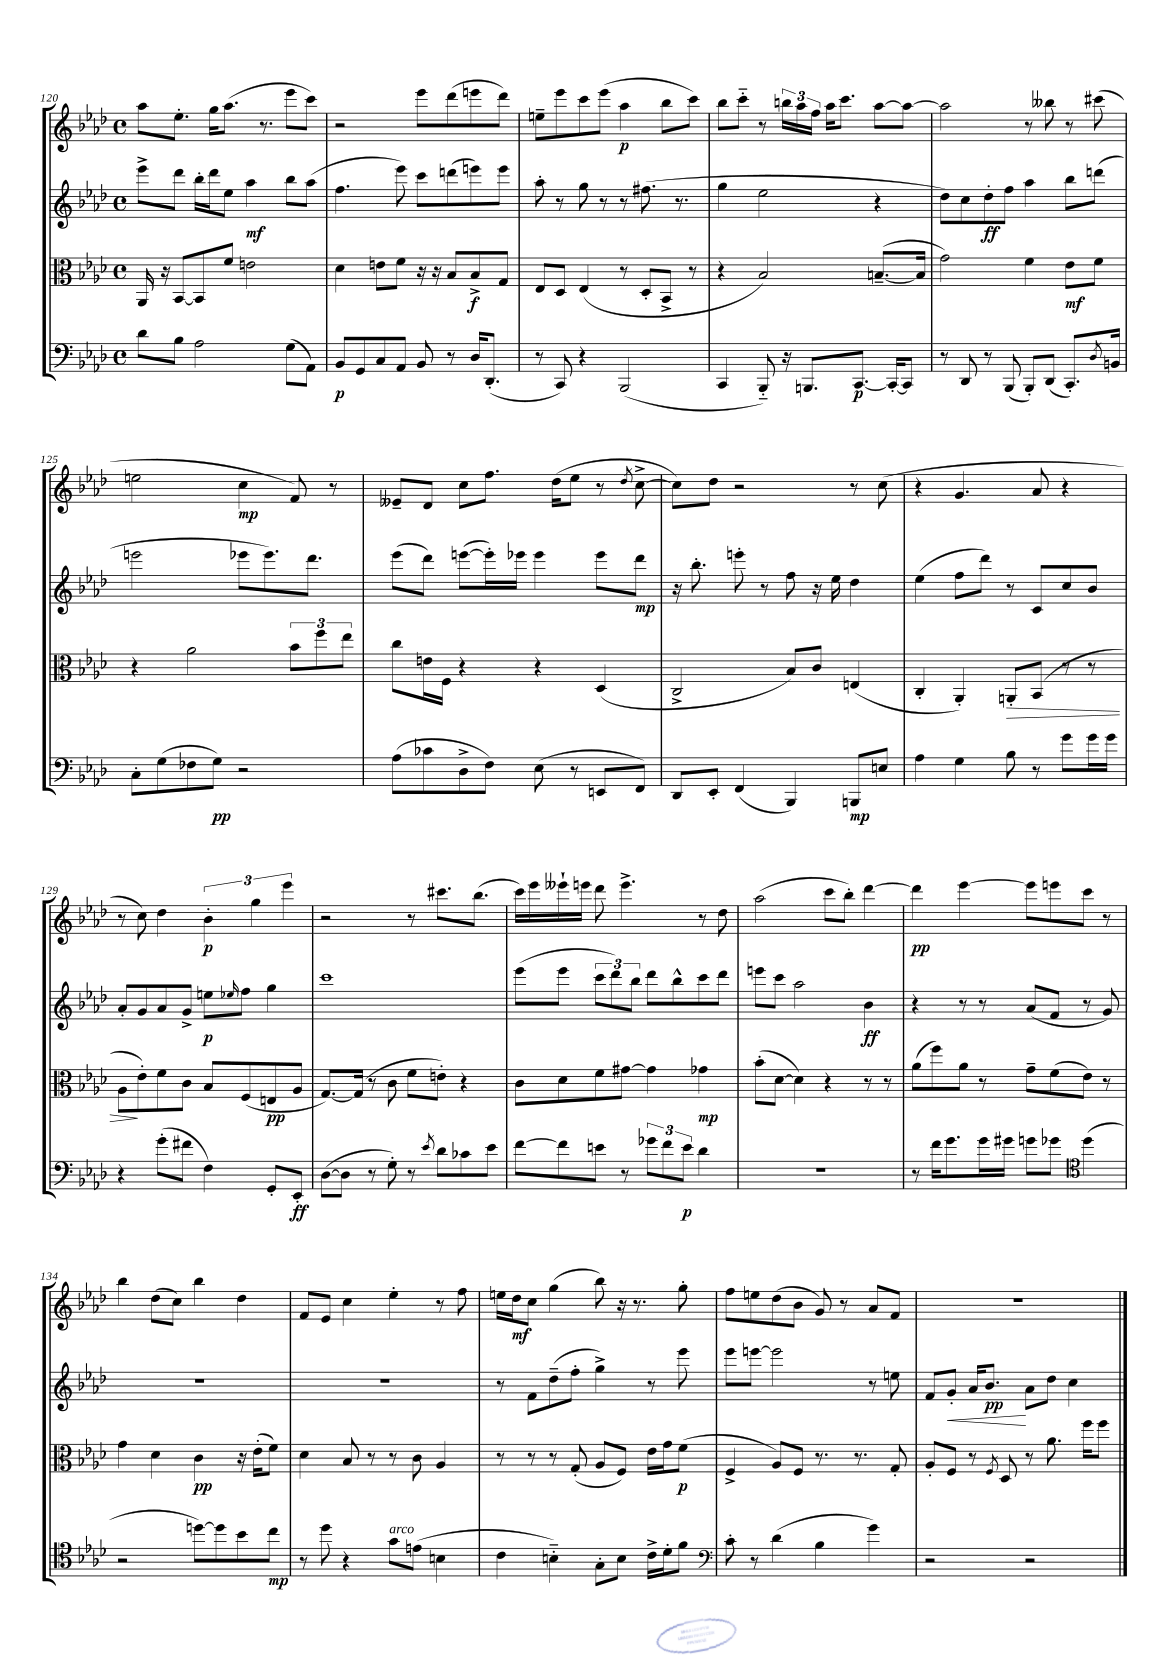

**kern	**kern	**kern	**kern
*staff4	*staff3	*staff2	*staff1
*clefF4	*clefC3	*clefG2	*clefG2
*k[b-e-a-d-]	*k[b-e-a-d-]	*k[b-e-a-d-]	*k[b-e-a-d-]
*M4/4	*M4/4	*M4/4	*M4/4
*met(c)	*met(c)	*met(c)	*met(c)
8d-	16AA-	8eee-^	8aa-
.	16r	.	.
8B-	[8BB-	8ddd-	8.ee-'
2A-	8BB-]	16bb-'	.
.	.	16ddd-	16gg
.	8f	8ee-	(8.aa-
.	2e	4aa-	.
.	.	.	8.r
(8G	.	8bb-	8eee-
8AA-)	.	(8aa-	8ccc)
=	=	=	=
8BB-	4d-	4.ff	2r
8GG	.	.	.
8C	8e	.	.
8AA-	8f	8eee-)	.
8BB-	16r	8ccc	8eee-
.	16r	.	.
8r	8B-	(8ddd	(8ddd-
16D-	8B-^	8eee)	8eee
(8.DD-'	.	.	.
.	8G	8eee	8ddd-)
=	=	=	=
8r	8E-	8aa-'	8ee~
8CC)	8D-	8r	8eee-
4r	(4E-	8gg	8ccc
.	.	8r	(8eee-
(2BBB-	8r	8r	4aa-
.	8D-'	(8.ff#	.
.	8BB-^	.	8bb-
.	.	8.r	.
.	8r	.	8ccc)
=	=	=	=
4CC	4r	4gg	8bb-
.	.	.	8ccc'~
8BBB-'~)	2B-)	2ee-	8r
16r	.	.	24bb
.	.	.	24aa-
8.BBB	.	.	.
.	.	.	24ff
.	.	.	16aa-
.	.	.	8.ccc
[8.CC	.	.	.
.	([8.B~	4r	[8aa-
16CC'_	.	.	.
8CC]	.	.	8aa-_
.	16B]	.	.
=	=	=	=
8r	2g)	8dd-)	2aa-]
8DD-	.	8cc	.
8r	.	8dd-'	.
(8BBB-	.	8ff	.
8BBB-')	4f	4aa-	8r
(8DD-	.	.	8bb--
8.CC')	8e-	8bb-	8r
.	8f	(8ddd	(8ccc#
8qD-	.	.	.
16BB	.	.	.
=	=	=	=
8C'	4r	2eee	2ee
(8G	.	.	.
8F-	2a-	.	.
8G)	.	.	.
2r	.	8eee-	4cc
.	.	8.eee-)	.
.	12b-	.	8f)
.	.	8.ddd-	.
.	12ff	.	.
.	.	.	8r
.	12ee-	.	.
=	=	=	=
(8A-	8cc	(8eee-	8e--~
8c-	16e	8ddd-)	8d-
.	16F	.	.
8D-^	4r	([8eee	8cc
8F)	.	16eee'])	8.ff
.	.	16eee-	.
(8E-	4r	4eee-	.
.	.	.	(16dd-
8r	.	.	8ee-
8EE	(4D-	8eee-	8r
.	.	.	8qdd-
8FF)	.	8ddd-	[8cc^
=	=	=	=
8DD-	2C^	16r	8cc])
.	.	8.bb-'	.
8EE-'	.	.	8dd-
(4FF	.	8eee'	2r
.	.	8r	.
4BBB-)	8B-)	8ff	.
.	8c	16r	.
.	.	16ee-	.
8BBB	(4E	4dd-	8r
8E	.	.	(8cc
=	=	=	=
4A-	4C'	(4ee-	4r
4G	4AA-')	8ff	4.g
.	.	8ddd-)	.
8B-	8AA'	8r	.
8r	(8BB-	8c	8a-
8g	8r	8cc	4r
16g	8r	8b-	.
16g	.	.	.
=	=	=	=
4r	8A-	8a-'	8r
.	8e-')	8g	8cc)
(8g'	8f	8a-	4dd-
8f#	8c	8g^	.
4F)	8B-	8ee	6b-'
.	.	16qqee-	.
.	(8F	8ff	.
.	.	.	6gg
8GG'	8E	4gg	.
.	.	.	6eee-
8EE-'	8A-	.	.
=	=	=	=
([8D-	[8.G)	1ccc	2r
8D-]	.	.	.
.	(16G]	.	.
8r	8r	.	.
8G')	8c	.	.
8r	8f	.	8r
8qe-	.	.	.
8d-	8e')	.	8.ccc#
8c-	4r	.	.
.	.	.	(8.bb-
8e-	.	.	.
=	=	=	=
[8f	8c	(8eee-	16ccc)
.	.	.	16eee-
8f]	8d-	8eee-	16eee--`
.	.	.	16eee
8e	8f	12ccc	8ddd-
.	.	12ddd-)	.
8r	[8g#	.	4.eee^
.	.	12bb-	.
12g-	4g#]	8ddd-	.
12f	.	.	.
.	.	8bb-^^	.
12e	.	.	.
4d-	4g-	8ccc	8r
.	.	8ddd-	8dd-
=	=	=	=
1r	(8b-'	8eee	(2aa-
.	[8d-	8ccc	.
.	4d-])	2aa-	.
.	4r	.	8ccc
.	.	.	8bb-')
.	8r	4b-	[4ddd-
.	8r	.	.
=	=	=	=
8r	(8a-	4r	4ddd-]
16f	8ff)	.	.
8.g	.	.	.
.	8a-	8r	[4eee-
16g	8r	8r	.
16g#	.	.	.
8g	8g~	(8a-	8eee-]
8g-	(8f	8f	8eee
*clefC4	*	*	*
(4dd-	8e-)	8r	8ccc
.	8r	8g)	8r
=	=	=	=
2r	4g	1r	4bb-
.	4d-	.	(8dd-
.	.	.	8cc)
[8dd)	4c	.	4bb-
8dd]	.	.	.
8b-	16r	.	4dd-
.	(16e-'	.	.
8cc	8f)	.	.
=	=	=	=
8r	4d-	1r	8f
8dd-	.	.	8e-
4r	8B-	.	4cc
.	8r	.	.
8g	8r	.	4ee-'
(8e	8c	.	.
4B	4A-	.	8r
.	.	.	8ff
=	=	=	=
4c	8r	8r	16ee
.	.	.	16dd-
.	8r	8f	8cc
4B'~)	8r	(8dd-~	(4gg
.	(8G'	8ff'	.
8G'	8A-	4gg^)	8bb-)
8B	8F)	.	16r
.	.	.	8.r
16c^	16e-	8r	.
16d-'	16g	.	.
8f	(8f	8eee-	8gg'
=	=	=	=
*clefF4	*	*	*
8c'	4F^	8eee-	8ff
8r	.	[8eee	8ee
(4d-	8A-)	2eee]	(8dd-
.	8F	.	8b-
4B-	8.r	.	8g)
.	.	.	8r
.	8.r	.	.
4g)	.	8r	8a-
.	8G'	8ee	8f
=	=	=	=
2r	8A-'	8f	1r
.	8F	8g'	.
.	8r	16a-	.
.	.	8.b-	.
.	8qF	.	.
.	8D-	.	.
2r	8r	8a-	.
.	8.a-	8dd-	.
.	.	4cc	.
.	16ff	.	.
.	8ff	.	.
==	==	==	==
*-	*-	*-	*-
